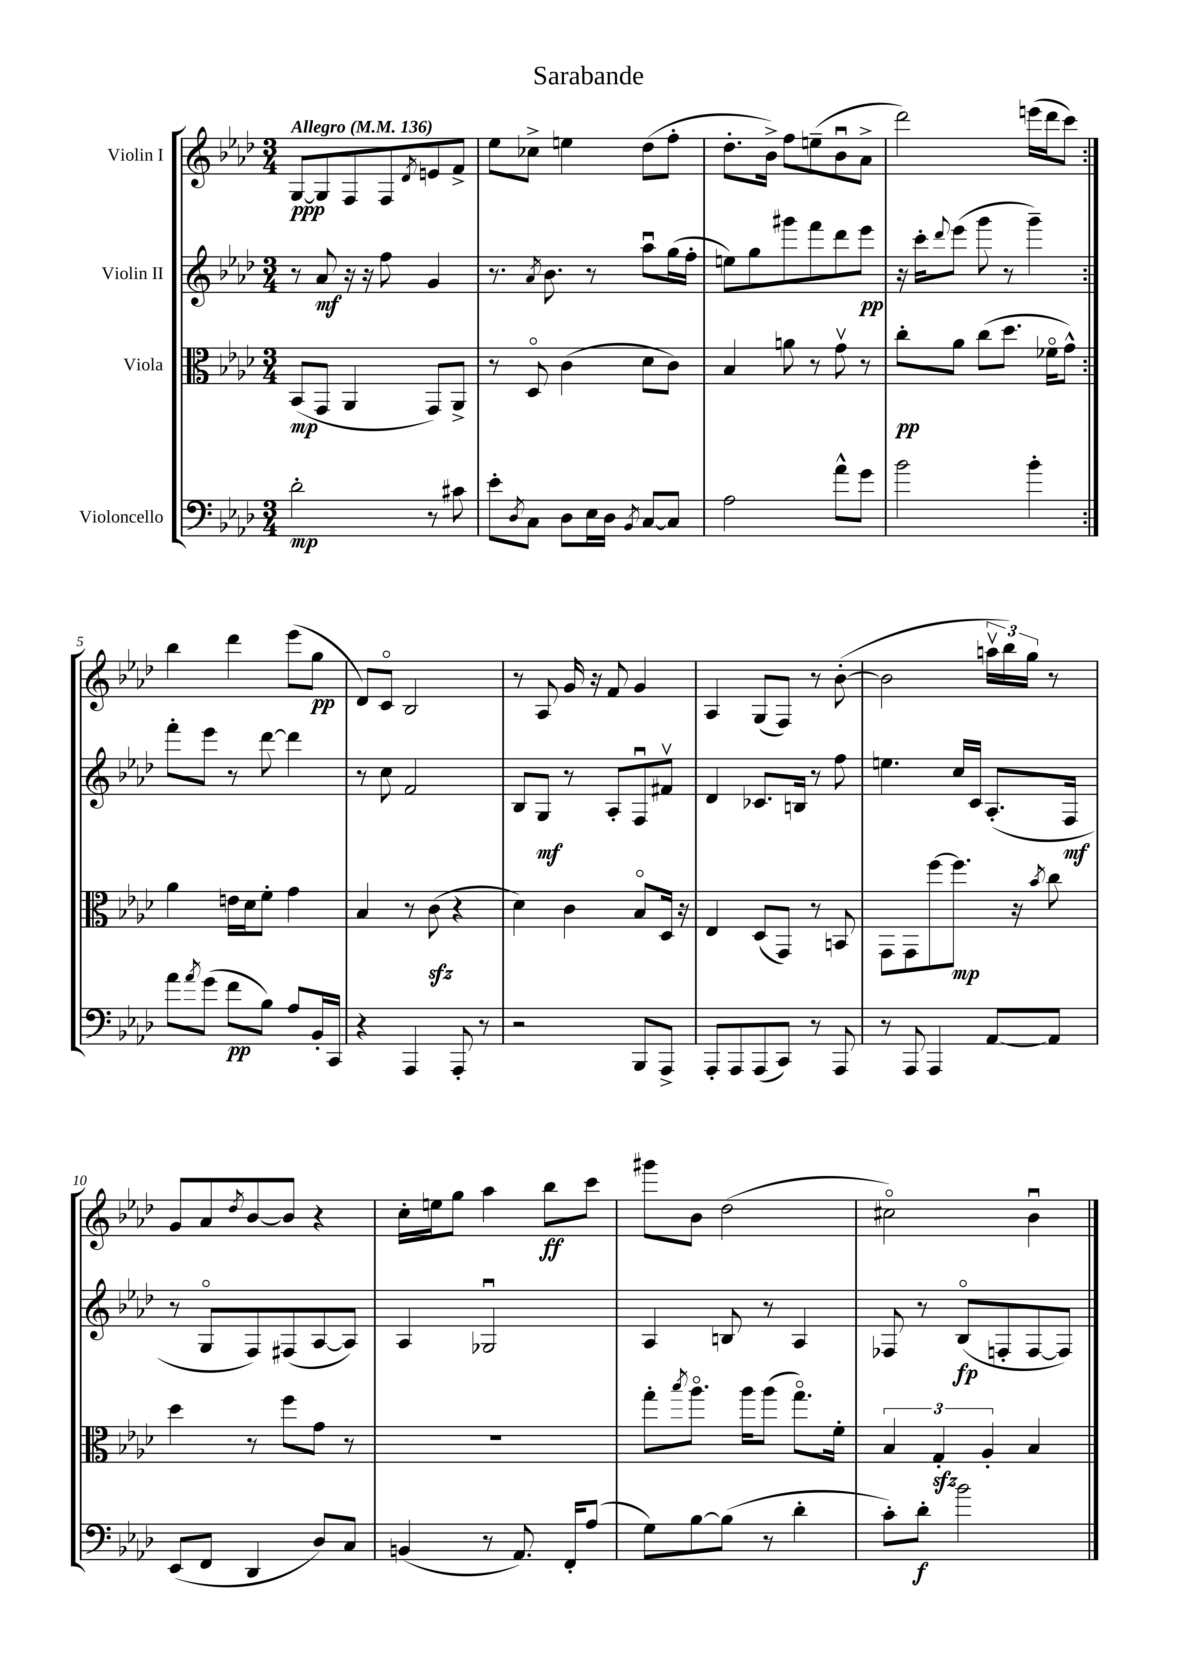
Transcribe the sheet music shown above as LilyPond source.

\header { title = "Sarabande" }
<<
\new StaffGroup <<
\new Staff = "s0" \with { instrumentName = "Violin I" } {
    \clef treble \key aes \major \numericTimeSignature \time 3/4 \tempo "Allegro" 4 = 136
    \repeat volta 2 { g8~\ppp g8 f8 f8 \acciaccatura { des'8 } e'8 f'8-> |
    ees''8 ces''8-> e''4 des''8( f''8-. |
    des''8.-. bes'16->) f''8 e''8--( bes'8\downbow aes'8-> |
    des'''2) e'''16( des'''16 c'''8) | }
    bes''4 des'''4 ees'''8( g''8\pp |
    des'8) c'8\flageolet bes2 |
    r8 aes8 g'16 r16 f'8 g'4 |
    aes4 g8( f8) r8 bes'8~-.( |
    bes'2 \tuplet 3/2 { a''16\upbow bes''16) g''16 } r8 |
    g'8 aes'8 \acciaccatura { des''8 } bes'8~ bes'8 r4 |
    c''16-. e''16 g''8 aes''4 bes''8\ff c'''8 |
    gis'''8 bes'8 des''2( |
    cis''2\flageolet) bes'4\downbow \bar "|." |
}
\new Staff = "s1" \with { instrumentName = "Violin II" } {
    \clef treble \key aes \major \numericTimeSignature \time 3/4
    \repeat volta 2 { r8 aes'8\mf r16 r16 f''8 g'4 |
    r8. \acciaccatura { aes'8 } bes'8. r8 aes''8\downbow g''16( f''16-. |
    e''8) g''8 gis'''8 f'''8 des'''8 ees'''8\pp |
    r16 c'''16-. \appoggiatura { des'''8 } ees'''8( g'''8 r8 g'''4--) | }
    f'''8-. ees'''8 r8 des'''8~ des'''4 |
    r8 c''8 f'2 |
    bes8 g8\mf r8 aes8-. f8\downbow fis'8\upbow |
    des'4 ces'8. b16 r8 f''8 |
    e''4. c''16 c'16 aes8.-.( f16\mf |
    r8 g8\flageolet f8) fis8( aes8~ aes8) |
    aes4 ges2\downbow |
    aes4 b8 r8 aes4 |
    fes8 r8 bes8\flageolet\fp( f8-. f8~ f8) \bar "|." |
}
\new Staff = "s2" \with { instrumentName = "Viola" } {
    \clef alto \key aes \major \numericTimeSignature \time 3/4
    \repeat volta 2 { bes,8\mp( g,8 aes,4 g,8) aes,8-> |
    r8 des8\flageolet c'4( des'8 c'8) |
    bes4 a'8 r8 g'8\upbow r8 |
    c''8-.\pp aes'8 c''8( des''8. fes'16\flageolet g'8-^) | }
    aes'4 e'16 des'16 f'8-. g'4 |
    bes4 r8 c'8\sfz( r4 |
    des'4) c'4 bes8\flageolet des16 r16 |
    ees4 des8( g,8) r8 b,8 |
    g,8 g,8 f''8~ f''8.\mp r16 \acciaccatura { bes'8 } c''8 |
    des''4 r8 f''8 g'8 r8 |
    R2. |
    g''8-. \acciaccatura { bes''8 } aes''8.\flageolet aes''16 aes''8( g''8.\flageolet) f'16-. |
    \tuplet 3/2 { bes4 g4-.\sfz aes4-. } bes4 \bar "|." |
}
\new Staff = "s3" \with { instrumentName = "Violoncello" } {
    \clef bass \key aes \major \numericTimeSignature \time 3/4
    \repeat volta 2 { des'2-.\mp r8 cis'8 |
    ees'8-. \acciaccatura { des8 } c8 des8 ees16 des16 \acciaccatura { bes,8 } c8~ c8 |
    aes2 aes'8-^ g'8 |
    bes'2 bes'4-. | }
    aes'8 \acciaccatura { aes'8 } g'8( f'8\pp bes8) aes8 bes,16-. c,16 |
    r4 aes,,4 aes,,8-. r8 |
    r2 bes,,8 aes,,8-> |
    aes,,8-. aes,,8 aes,,8( c,8) r8 aes,,8 |
    r8 aes,,8 aes,,4 aes,8~ aes,8 |
    ees,8( f,8 des,4 des8) c8 |
    b,4( r8 aes,8.) f,16-. aes8( |
    g8) bes8~ bes8( r8 des'4-. |
    c'8-.) des'8-.\f bes'2 \bar "|." |
}
>>
>>
